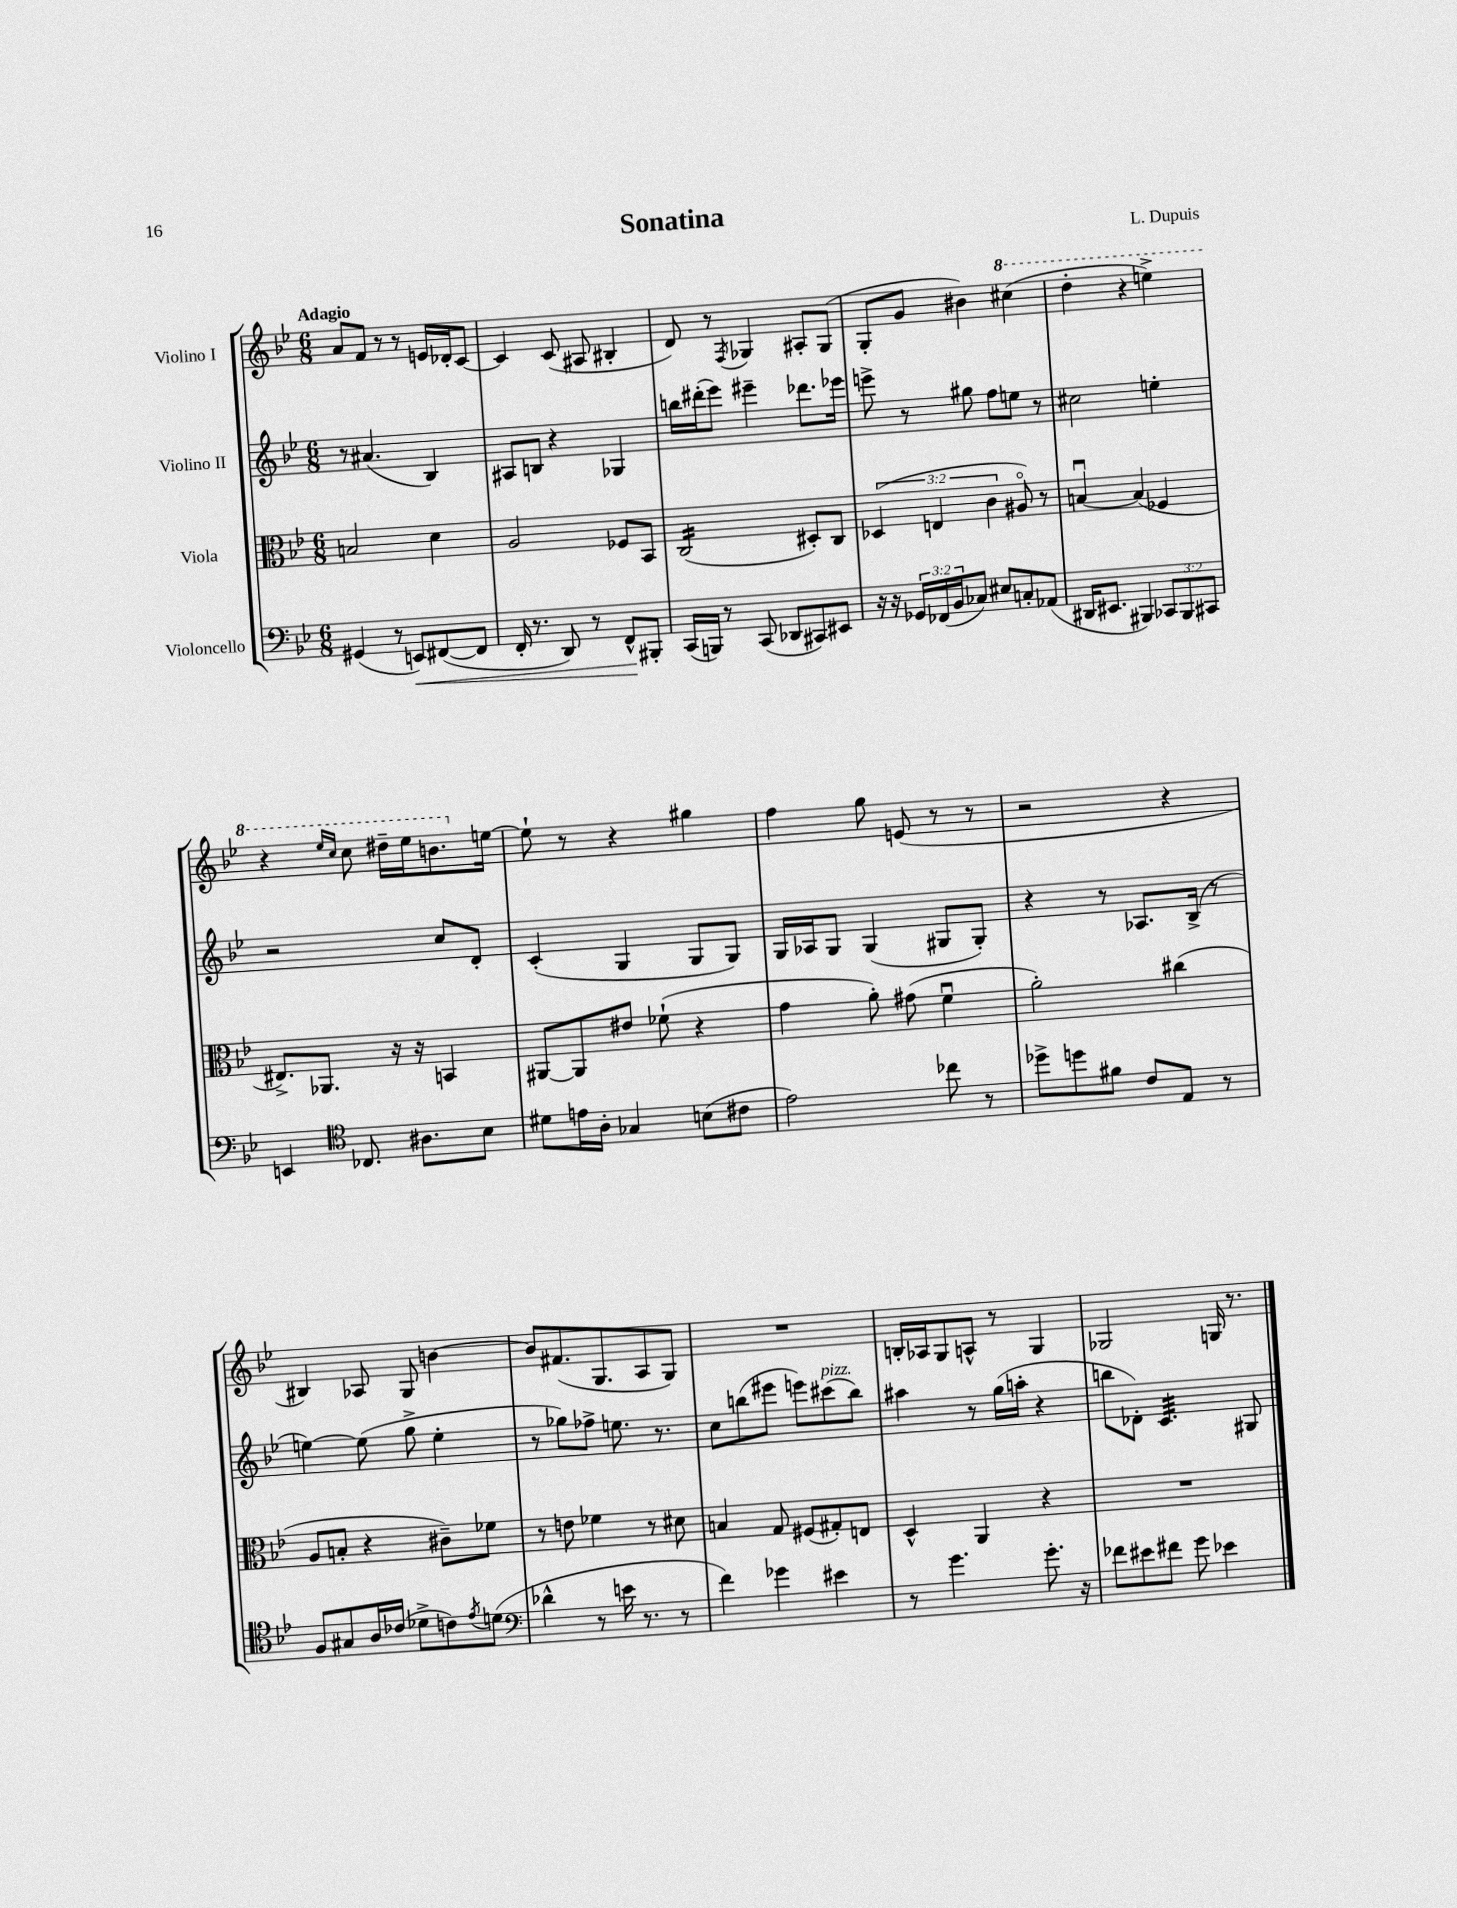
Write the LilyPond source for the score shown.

\header { title = "Sonatina" composer = "L. Dupuis" }
<<
\new StaffGroup <<
\new Staff = "s0" \with { instrumentName = "Violino I" } {
    \clef treble \key bes \major \numericTimeSignature \time 6/8 \tempo "Adagio"
    a'8 f'8 r8 r8 e'16 des'16-. c'8~ |
    c'4 c'8( ais8 bis4-. |
    d'8) r8 \acciaccatura { f8 } ges4 ais8-. ges8( |
    g8-. g'8 bis'4) \ottava #1 cis'''4( |
    d'''4-. r4 e'''4->) |
    r4 \grace { ees'''16 c'''16 } c'''8 dis'''16-- ees'''16 b''8. \ottava #0 e''16~ |
    e''8-! r8 r4 gis''4 |
    f''4 g''8 e'8( r8 r8 |
    r2 r4 |
    bis4) aes8 g8 b'4~ |
    b'8 fis'8.( g8. a8 g8) |
    R2. |
    b16-. aes16 g8 a8-^ r8 g4 |
    ges2 g16 r8. \bar "|." |
}
\new Staff = "s1" \with { instrumentName = "Violino II" } {
    \clef treble \key bes \major \numericTimeSignature \time 6/8
    r8 ais'4.( bes4) |
    ais8 b8 r4 ges4 |
    b''16 dis'''16-.( ees'''8) eis'''4-- des'''8. ees'''16 |
    e'''8-> r8 gis''8 f''8 e''8 r8 |
    cis''2 e''4-. |
    r2 c''8 d'8-. |
    c'4-.( g4 g8 g8) |
    g16 aes16 g8 g4( gis8 gis8-.) |
    r4 r8 aes8. bes16->( r8 |
    e''4~) e''8( g''8-> e''4-. |
    r8 ges''8) fes''8-> e''8. r8. |
    c''8 b''8( eis'''8 e'''8) cis'''8^\markup { \italic "pizz." }( b''8) |
    ais''4 r8 g''16( a''16-. r4 |
    b''8 des'8-.) c'4.:32 gis8 \bar "|." |
}
\new Staff = "s2" \with { instrumentName = "Viola" } {
    \clef alto \key bes \major \numericTimeSignature \time 6/8 \override Staff.TupletNumber.text = #tuplet-number::calc-fraction-text
    b2 d'4 |
    a2 fes8 bes,8 |
    c2:16( dis8-.) c8 |
    \tuplet 3/2 { des4( e4 c'4 } ais8\flageolet) r8 |
    b4~\downbow b4( fes4 |
    eis8.->) aes,8. r16 r16 b,4 |
    ais,8~ ais,8 eis'8 fes'8-!( r4 |
    g'4 a'8-.) gis'8( f'4\downbow |
    a'2-.) cis''4( |
    a8 b8-. r4 cis'8--) fes'8 |
    r8 e'8 fes'4 r8 dis'8 |
    b4 g8 fis8( gis8-.) e8 |
    d4-^ a,4 r4 |
    R2. \bar "|." |
}
\new Staff = "s3" \with { instrumentName = "Violoncello" } {
    \clef bass \key bes \major \numericTimeSignature \time 6/8 \override Staff.TupletNumber.text = #tuplet-number::calc-fraction-text
    gis,4( r8 e,8\<) fis,8~( fis,8 |
    f,16-. r8. d,8) r8 f,8-^\! bis,,8-. |
    c,16( b,,16) r8 c,8( des,8 cis,8) eis,8 |
    r16 r16 \tuplet 3/2 { ges,16 fes,16( bes,16 } ces8) eis8 c8-. aes,8( |
    dis,16 eis,8. bis,,4) \tuplet 3/2 { ces,8 bis,,8 cis,8 } |
    e,4 \clef tenor ces8. ais8. bes8 |
    dis'8 e'16 a16-. ges4 b8( cis'8 |
    ees'2) ces''8 r8 |
    des''8-> d''8 fis'8 c'8 ees8 r8 |
    f8 gis8 a16 ces'16( des'8-> c'8) \acciaccatura { ees'8 } d'8( |
    \clef bass des'4-^ r8 e'16 r8. r8 |
    f'4) ges'4 eis'4 |
    r8 g'4. g'8.-. r16 |
    fes'8 eis'8 fis'8 g'8 ees'4 \bar "|." |
}
>>
>>
\layout { \context { \Score \remove "Bar_number_engraver" } }
